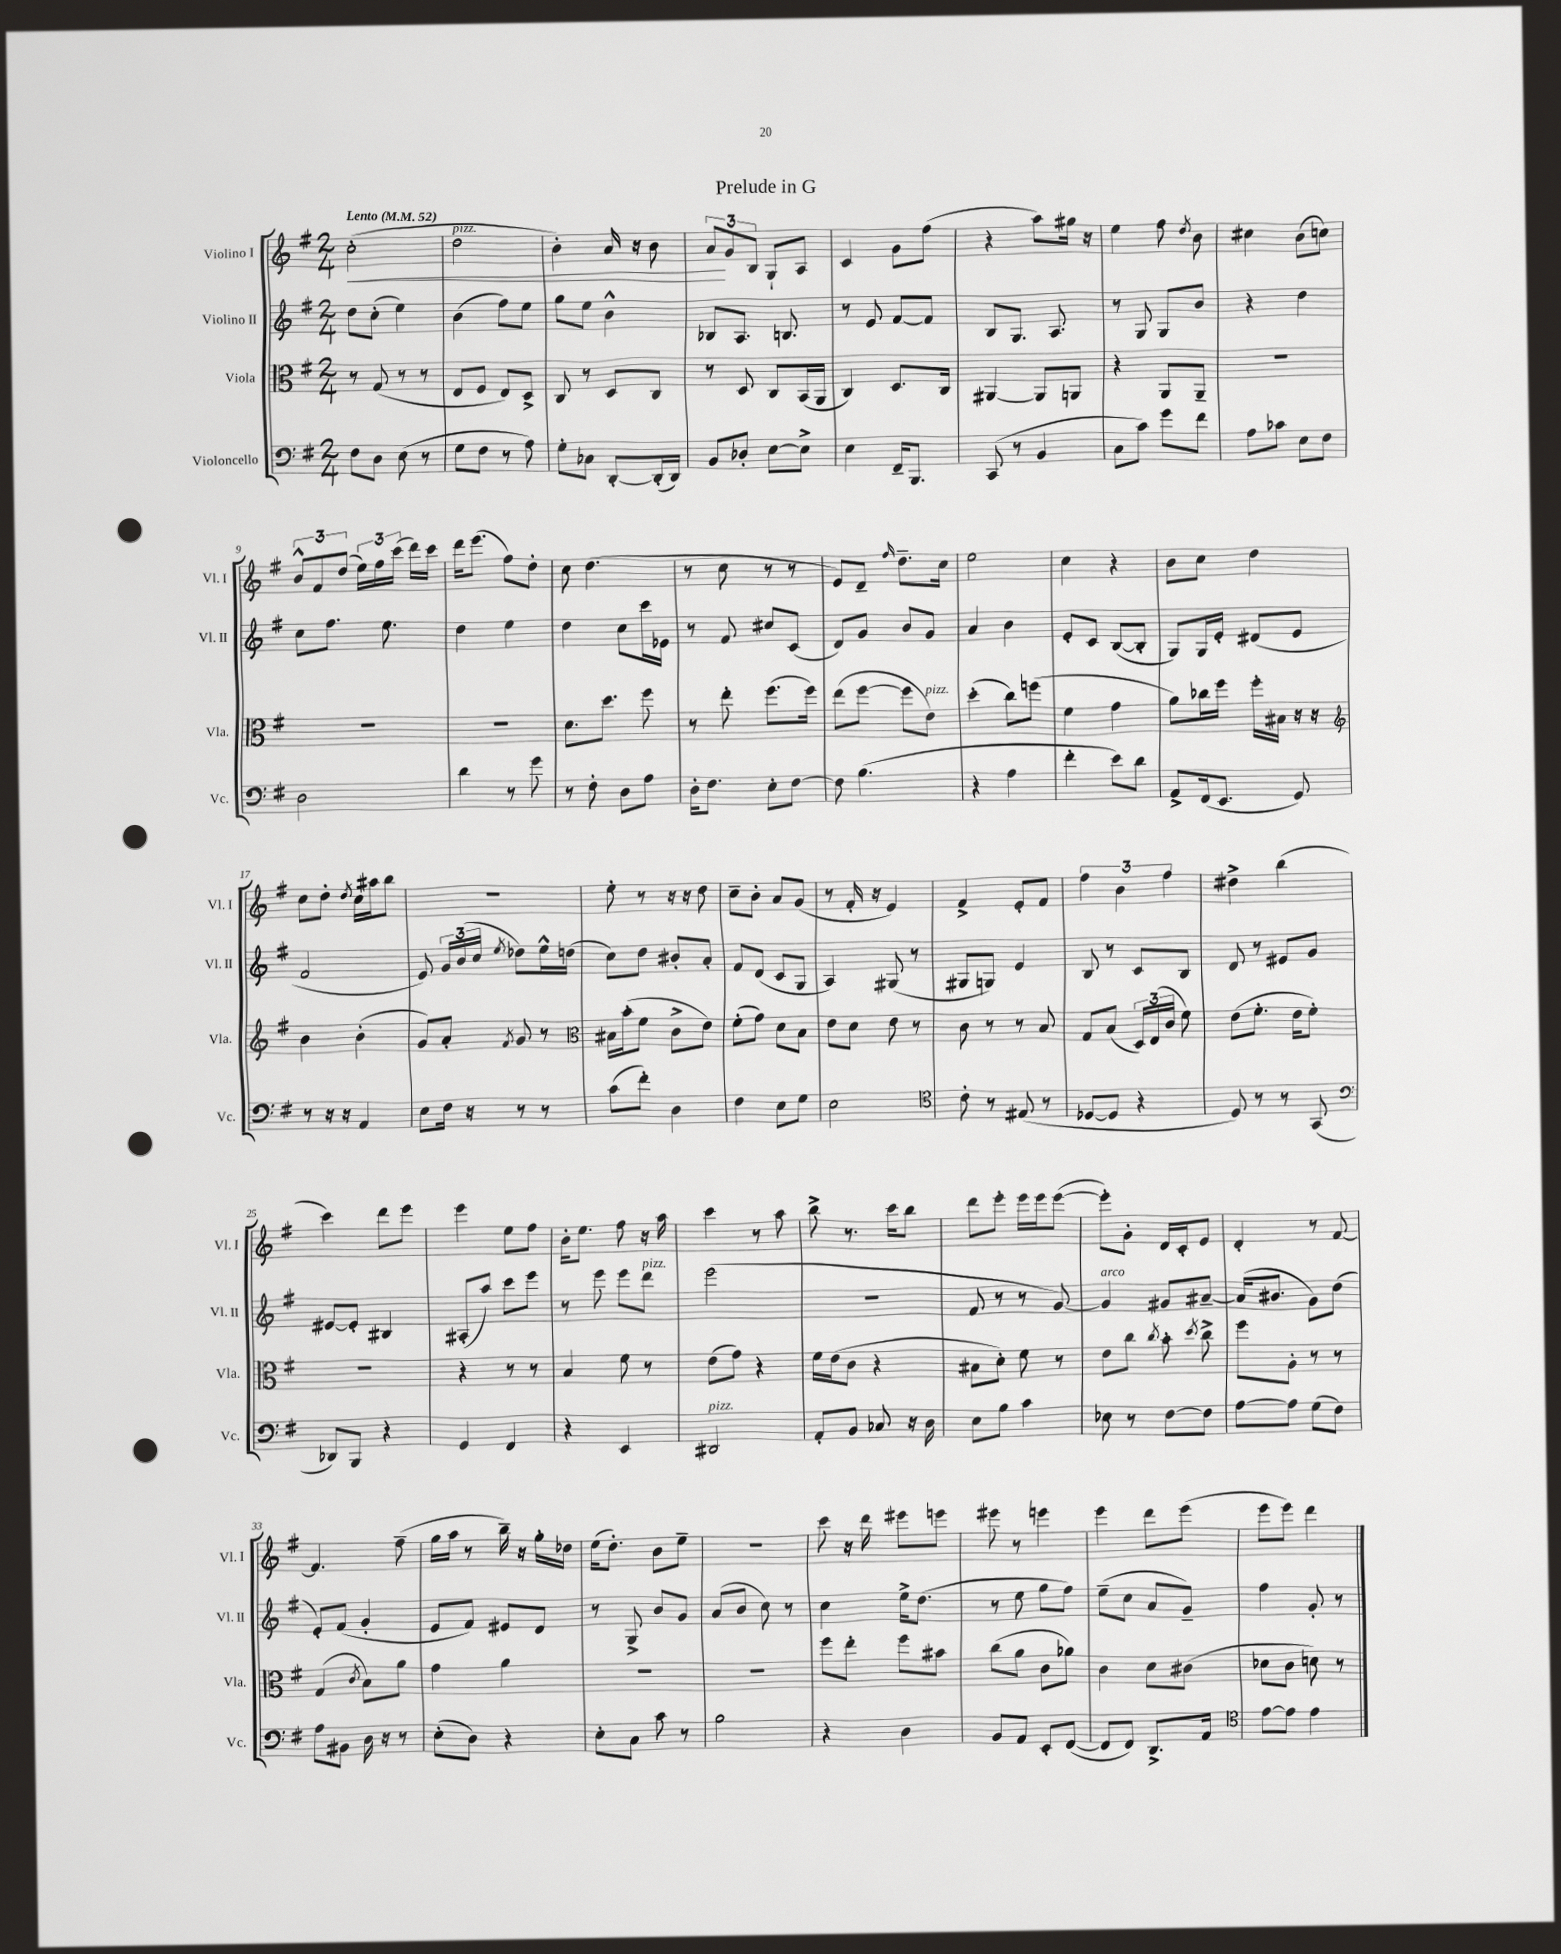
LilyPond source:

\header { title = "Prelude in G" }
<<
\new StaffGroup <<
\new Staff = "s0" \with { instrumentName = "Violino I" shortInstrumentName = "Vl. I" } {
    \clef treble \key g \major \numericTimeSignature \time 2/4 \tempo "Lento" 4 = 52
    \autoBeamOff c''2-.\<( |
    d''2^\markup { \italic "pizz." } |
    b'4-.) a'16 r16 b'8 |
    \tuplet 3/2 { a'8[\! g'8 b8] } g8[-! a8] |
    c'4 g'8[ fis''8]( |
    r4 a''8[) gis''16] r16 |
    e''4 fis''8 \acciaccatura { d''8 } b'8 |
    cis''4 b'8[( c''8]) |
    \tuplet 3/2 { b'8[-^ fis'8 d''8]( } \tuplet 3/2 { e''16[) fis''16 c'''16]( } d'''16[) c'''16] |
    d'''16[ e'''8.]( fis''8[) d''8]-. |
    c''8 d''4.( |
    r8 c''8 r8 r8 |
    e'8[) d'8]-- \grace { fis''16 } d''8.[-- c''16] |
    e''2 |
    c''4 r4 |
    b'8[ c''8] d''4 |
    c''8[ d''8]-. \acciaccatura { d''8 } c''16[ ais''16 b''8] |
    R2 |
    e''8-. r8 r16 r16 d''8 |
    c''8[-- b'8]-. a'8[ g'8]( |
    r8 fis'16-. r16 e'4) |
    fis'4-> e'8[-. fis'8] |
    \tuplet 3/2 { fis''4 b'4 fis''4 } |
    dis''4-> b''4( |
    c'''4) d'''8[ e'''8] |
    e'''4 e''8[ fis''8] |
    b'16[-. e''8.] fis''8 r16 a''16 |
    c'''4 r8 a''8 |
    b''8-> r8. c'''16[ b''8] |
    d'''8[ e'''8]-. e'''16[ e'''16 e'''8]~( |
    e'''8[-.) g'8]-. d'16[ c'16-. e'8] |
    d'4-. r8 fis'8~ |
    fis'4. fis''8--( |
    g''16[ a''16] r8 b''16--) r16 g''16[-. des''16] |
    e''16[( d''8.]-.) b'8[ e''8]-- |
    R2 |
    c'''8 r16 d'''16 eis'''8[ e'''8] |
    eis'''8 r8 e'''4 |
    e'''4 d'''8[ e'''8]( |
    e'''8[ e'''8]) d'''4 \bar "|." |
}
\new Staff = "s1" \with { instrumentName = "Violino II" shortInstrumentName = "Vl. II" } {
    \clef treble \key g \major \numericTimeSignature \time 2/4
    \autoBeamOff d''8[ c''8]-.( e''4) |
    b'4( fis''8[) e''8] |
    g''8[ e''8] b'4-^ |
    bes8[ a8.] b8. |
    r8 e'8 fis'8[~ fis'8] |
    b8[ g8.] a8. |
    r8 g8 g8[ b'8] |
    r4 d''4 |
    c''8[ fis''8.] e''8. |
    d''4 e''4 |
    d''4 c''8[ c'''16 ees'16] |
    r8 fis'8 cis''8[ c'8]( |
    d'8[) g'8] b'8[ g'8] |
    a'4 b'4 |
    e'8[-. c'8] b8[~( b8]-. |
    g8[) g16 e'16]-. dis'8[( e'8] |
    fis'2 |
    e'8) \tuplet 3/2 { g'16[ b'16( c''16] } \acciaccatura { e''8 } des''8[) e''16-^ d''16]( |
    c''8[) d''8] bis'8[-. a'8]-. |
    fis'8[ d'8]( c'8[ g8] |
    a4) gis8( r8 |
    gis8[ g8]) e'4 |
    b8 r8 c'8[ b8] |
    d'8 r8 eis'8[ g'8] |
    eis'8[~ eis'8]-. bis4 |
    ais8[-.( a''8]) c'''8[ e'''8] |
    r8 e'''8 e'''8[ d'''8]^\markup { \italic "pizz." } |
    e'''2( |
    r2 |
    fis'8 r8 r8 g'8~) |
    g'4^\markup { \italic "arco" } gis'8[ ais'8]~-- |
    ais'16[( bis'8.] g'8[) d''8]( |
    e'8[-.) fis'8]( g'4-. |
    e'8[ fis'8]) eis'8[ d'8] |
    r8 g8-> b'8[ g'8] |
    a'8[( b'8] c''8) r8 |
    c''4 e''16[-> d''8.]( |
    r8 e''8 g''8[ fis''8]) |
    e''8[--( c''8] a'8[ g'8]--) |
    fis''4 g'8-. r8 \bar "|." |
}
\new Staff = "s2" \with { instrumentName = "Viola" shortInstrumentName = "Vla." } {
    \clef alto \key g \major \numericTimeSignature \time 2/4
    \autoBeamOff r8 g8( r8 r8 |
    e8[ fis8] e8[) d8]-> |
    c8 r8 d8[ c8] |
    r8 d8 c8[ b,16( a,16] |
    c4) d8.[ c16] |
    ais,4~ ais,8[ a,8] |
    r4 a,8[ a,8]-- |
    R2 |
    R2 |
    R2 |
    d'8.[ d''8.] fis''8 |
    r8 e''8-. fis''8.[( fis''16]) |
    e''8[( fis''8]~ fis''8[ e'8]^\markup { \italic "pizz." }) |
    d''4-.( c''8[) f''8]( |
    fis'4 g'4 |
    a'8[) ces''16 fis''16] fis''16[-. bis16] r16 r16 |
    \clef treble b'4 b'4-.( |
    g'8[) a'8]-. \acciaccatura { fis'8 } g'8 r8 |
    \clef alto bis16[ b'16-.( fis'8] c'8[-> e'8]) |
    fis'8[-.( g'8]) d'8[ b8] |
    e'8[ d'8] e'8 r8 |
    c'8 r8 r8 b8 |
    g8[ b8]( \tuplet 3/2 { d16[) e16( c'16] } fis'8) |
    e'8[( fis'8.]-. e'16[ fis'8]-.) |
    R2 |
    r4 r8 r8 |
    b4 fis'8 r8 |
    e'8[( g'8]) r4 |
    fis'16[ e'16( c'8] r4 |
    bis8[ d'8]-.) fis'8 r8 |
    e'8[ c''8] \acciaccatura { c''8 } b'8-. \acciaccatura { d''8 } c''8-> |
    fis''8[ a8]-. r8 r8 |
    g4( \acciaccatura { c'8 } b8[) a'8] |
    g'4 a'4 |
    R2 |
    R2 |
    fis''8[ e''8]-. fis''8[ bis'8] |
    c''8[( a'8] c'8[ aes'8]) |
    c'4 d'8[ cis'8]( |
    des'8[ c'8] d'8) r8 \bar "|." |
}
\new Staff = "s3" \with { instrumentName = "Violoncello" shortInstrumentName = "Vc." } {
    \clef bass \key g \major \numericTimeSignature \time 2/4
    \autoBeamOff fis8[ d8] e8( r8 |
    g8[ fis8] r8 a8) |
    g8[-. ces8] d,8[~-. d,16-.( d,16]) |
    b,8[ des8]-. e8[~ e8]-> |
    e4 fis,16[-- b,,8.] |
    c,8( r8 b,4 |
    c8[ c'8]) g'8[ fis'8] |
    a8[ ces'8] e8[ fis8] |
    d2 |
    d'4 r8 g'8 |
    r8 fis8-. d8[ a8] |
    d16[-. fis8.] e8[-. fis8]~ |
    fis8 b4.( |
    r4 a4 |
    fis'4-. e'8[) d'8] |
    a,8[-> fis,16( e,8.] g,8) |
    r8 r16 r16 a,4 |
    e8[ fis16] r16 r8 r8 |
    c'8[( fis'8]-.) d4 |
    fis4 e8[ g8] |
    e2 |
    \clef tenor c'8-. r8 eis8( r8 |
    des8[~ des8] r4 |
    d8) r8 r8 g,8( |
    \clef bass des,8[) b,,8] r4 |
    g,4 fis,4 |
    r4 e,4 |
    dis,2^\markup { \italic "pizz." } |
    a,8[-. b,8] ces8 r16 d16 |
    e8[ b8] c'4 |
    ees8 r8 fis8[~ fis8] |
    a8[~ a8] g8[( fis8]) |
    a8[ bis,8] d16 r16 r8 |
    e8[-.( d8]) r4 |
    e8[-. c8] c'8 r8 |
    b2 |
    r4 d4 |
    b,8[ a,8] e,8[-. fis,8]~( |
    fis,8[ fis,8]) d,8.[-> a,16] |
    \clef tenor e'8[~ e'8] e'4 \bar "|." |
}
>>
>>
